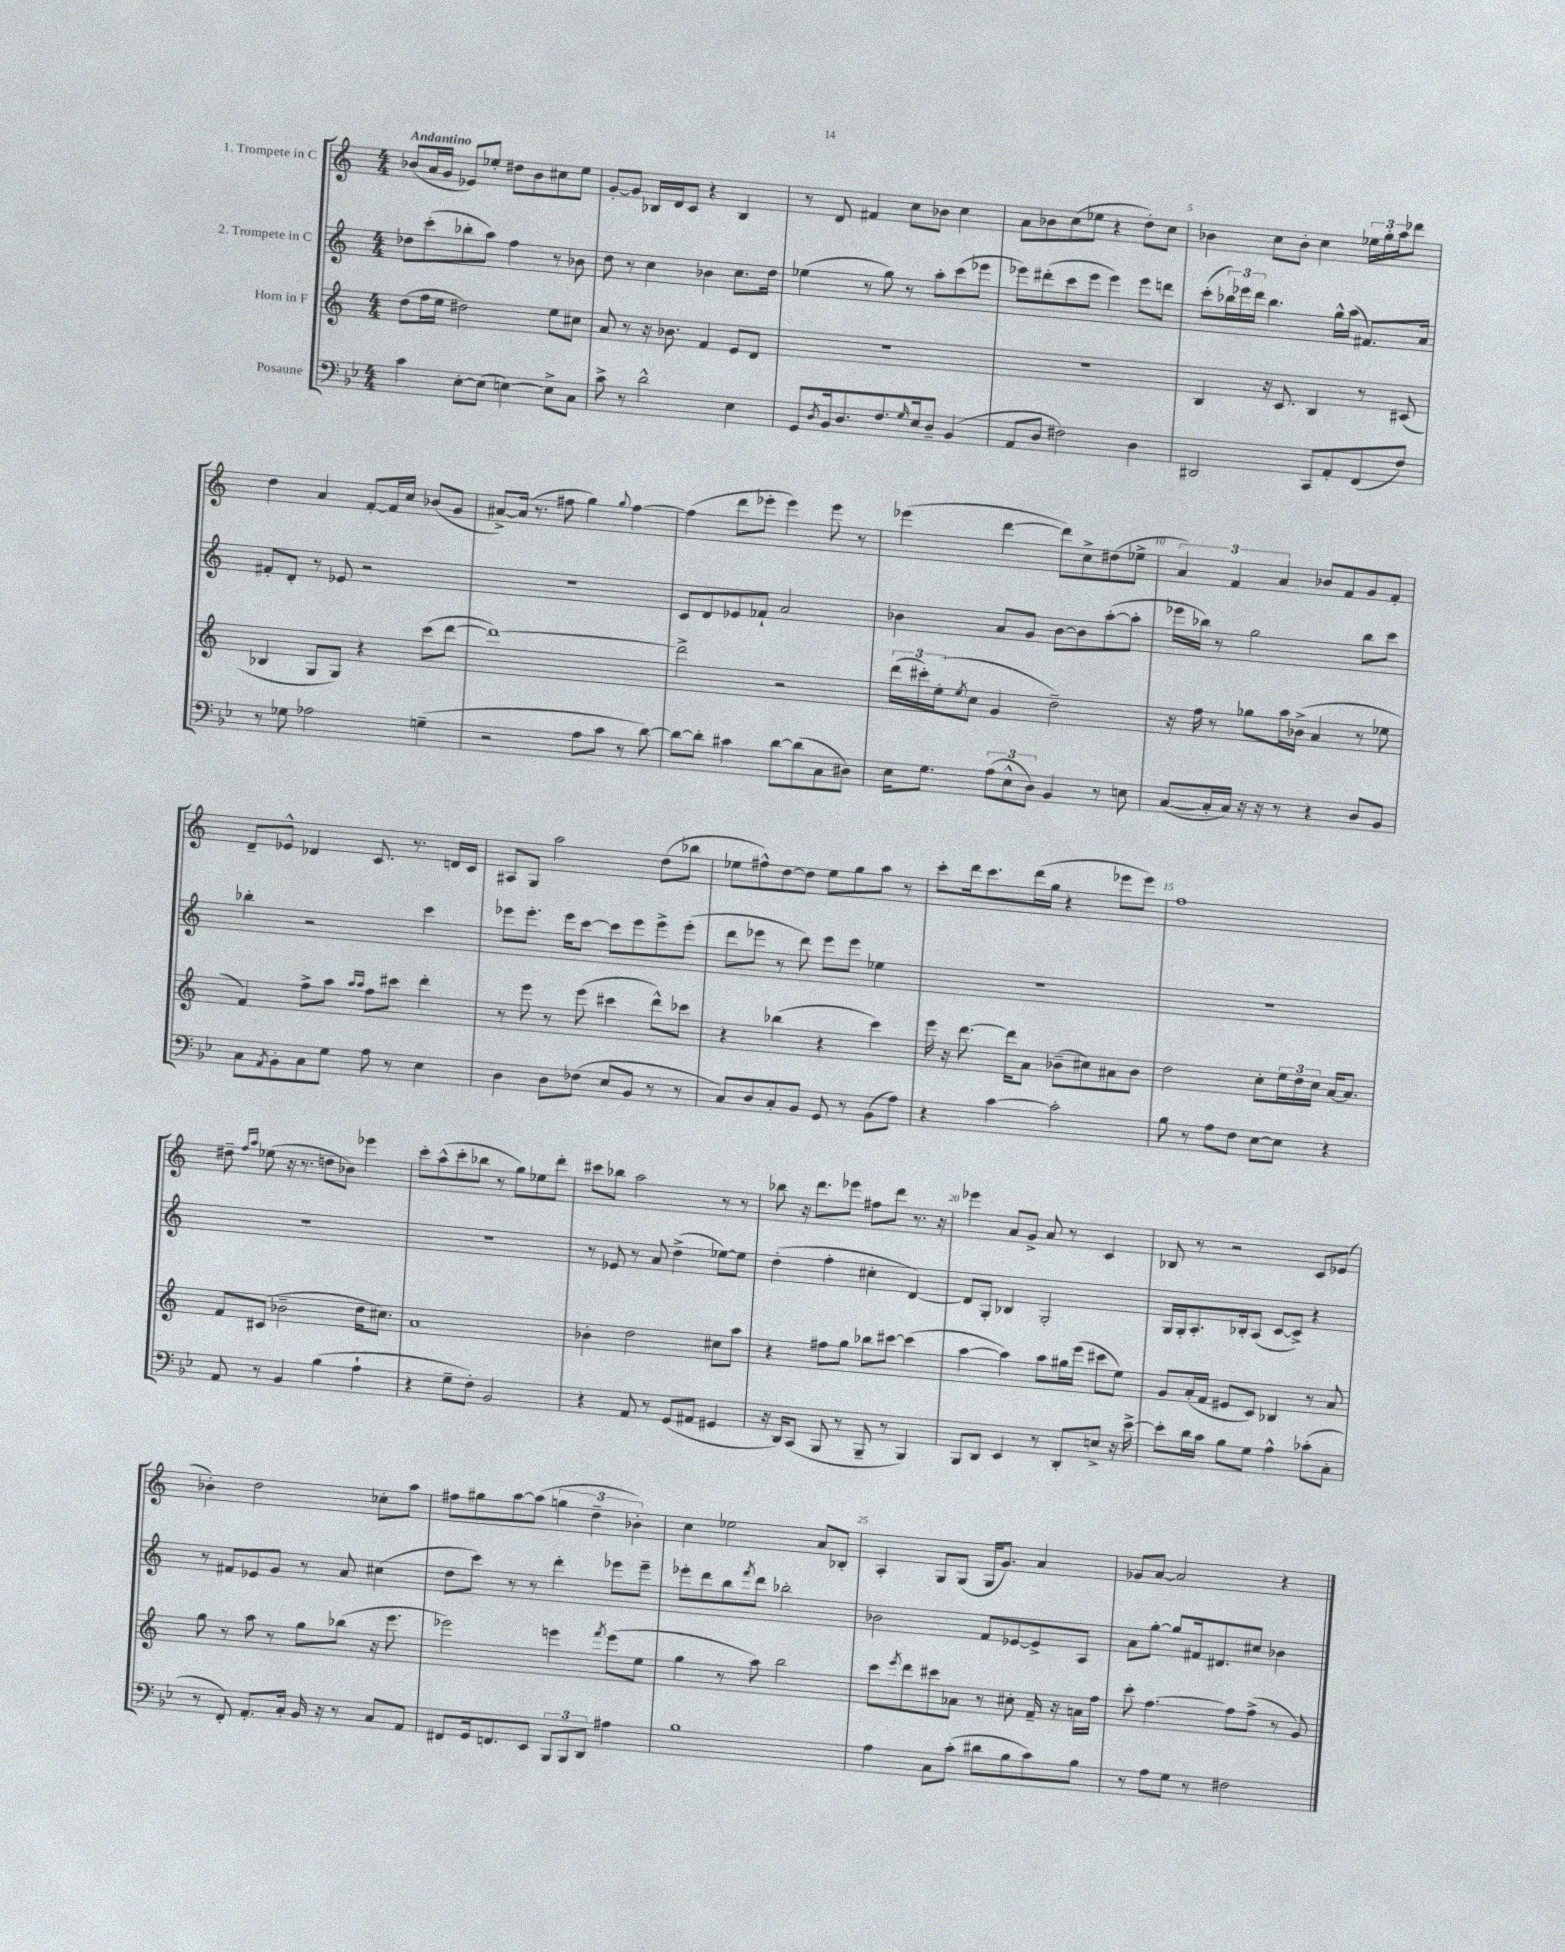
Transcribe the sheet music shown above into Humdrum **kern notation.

**kern	**kern	**kern	**kern
*part4	*part3	*part2	*part1
*staff4	*staff3	*staff2	*staff1
*I"Posaune	*I"Horn in F	*I"2. Trompete in C	*I"1. Trompete in C
*clefF4	*clefG2	*clefG2	*clefG2
*k[b-e-]	*k[]	*k[]	*k[]
*M4/4	*M4/4	*M4/4	*M4/4
=1	=1	=1	=1
!	!	!	!LO:TX:a:B:t=Andantino
4c\	(8dd\L	8dd-X\L	(8b-X/L
.	16ff\L	(8ccc'\	16a/L
.	16ee\JJ	.	16g/JJ
[8E-'\L	2dd#X\)	8bb-X'\	8e-X/L)
(8E-\J]	.	8aa\J)	8ee-X'/J
[4En\)	.	4ff\	8dd#X\L
.	.	.	8b-\
8E^\L]	8ee\L	8r	8cc#X\
8C\J	8cc#X\J	8b-X\	8ee-\J
=2	=2	=2	=2
8c^\	8a/	8dd\	[8g'/L
8r	8r	8r	8g/J]
2d^^\	16r	4cc\	16B-X/LL
.	8.b-X\	.	16d/J
.	.	.	8c/J
.	4f/	4b-X\	4r
4E-\	8e/L	8.cc\L	4B-/
.	8d/J	.	.
.	.	16dd\Jk	.
=3	=3	=3	=3
8GG/L	1r	(4ee-X\	8r
8qD/	.	.	.
16BB-/k	.	.	8d/
8.D/	.	.	.
.	.	8r	4f#X/
8.F/	.	8gg\)	.
.	.	8r	8cc\L
16qqG/	.	.	.
16E-/k	.	.	.
8D~/J	.	8aa'\L	8b-X\J
(4BB-/	.	(8ccc\	4cc\
.	.	8eee-X\J	.
=4	=4	=4	=4
8AA/L	1r	8eee-X\L)	8a\L
8D/J	.	(8ddd#X'\	8b-X\
2F#X\)	.	8ccc\	(8cc\
.	.	8eee-\J	8ee-X\J
.	.	4eee-\)	4r
4D\	.	8eee-\L	8dd'\L)
.	.	8dddn\J	8cc\J
=5	=5	=5	=5
2DD#X/	4B/	(8ccc'\L	4b-X\
.	.	24bb-X\L)	.
.	.	24eee-X\	.
.	.	24ddd\JJ	.
.	16r	4.bb-\	8cc\L
.	8.c/	.	.
.	.	.	8b-'\J
8CC/L	4B/	.	4cc\
8AA'/	.	16gg^^\LL	.
.	.	(16aa\JJ	.
(8FF/	8r	8.f#X/L)	24ee-X\LL
.	.	.	24gg'\
.	.	.	24aa\J
8F/J)	(8c#X/	.	8ddd-X\J
.	.	16a/Jk	.
!!LO:LB:g=z
=6	=6	=6	=6
8r	4B-X/	8f#X'/L	4dd\
8G-X\	.	8d'/J	.
2A-X\	8G/L	8r	4a/
.	8G/J)	8e-X/	.
.	4r	2r	[8f'/L
.	.	.	16f/L]
.	.	.	16cc/JJ
(4Gn~\	(8ccc\L	.	(8b-X/L
.	[8ddd\J	.	8g/J
=7	=7	=7	=7
2r	1ddd_)	1r	[8a#X^/L)
.	.	.	(16a#/Jk]
.	.	.	8.r
.	.	.	8ff#X\
8A\L	.	.	4gg\)
8c\J	.	.	.
.	.	.	8qqgg/
8r	.	.	[4ff#\
[8d\)	.	.	.
=8	=8	=8	=8
8d\L_	2ddd^\]	8c/L	(4ff#\]
8d'\J]	.	8d/	.
4c#X\	.	8e-X/	8ddd\L
.	.	8f-X`/J	8eee-X'\J
[8d\L	2r	2a/	4eee-\)
(8d\]	.	.	.
8C\	.	.	8eee-\
8D#X\J)	.	.	8r
=9	=9	=9	=9
16E-\KL	(24ddd\LL	4b-X\	(4eee-X\
.	24ccc#X'\)	.	.
8.G\J	.	.	.
.	(24ee'\J	.	.
.	8qee/	.	.
.	8cc\J	.	.
(12A\L	4g/	8a/L	[4ddd\
12E-^^\	.	.	.
.	.	8g/J	.
12D\J)	.	.	.
4BB-/	2dd~\)	[8b-\L	8ddd\L])
.	.	8b-\]	8cc^\
8r	.	([8aa'\	(8dd#X\
8En\	.	8aa'\J]	8ee-X^\J
=10	=10	=10	=10
([8C/L	16r	16eee-X\LL	6a/)
.	16ff\	16bb-X\JJ)	.
16C'/L]	8r	8r	.
.	.	.	6f/
16C/JJ)	.	.	.
16r	8gg-X\L	2gg\	.
16r	.	.	.
.	.	.	6a/
8r	16aa\L	.	.
.	(16b-X^\JJ	.	.
4r	4a/	.	8b-X/L
.	.	.	8f/
8D/L	8r	8bb-\L	8g/
8BB-/J	8ee-X\	8ccc\J	8f'/J
!!LO:LB:g=z
=11	=11	=11	=11
8C\L	4f/)	4bb-X'\	8d~/L
8qAA/	.	.	.
8BB-'\	.	.	8e-X^^/J
8C\	8ff^\L	2r	4d-X/
8G\J	8aa\J	.	.
.	16qqaa/LL	.	.
.	16qqaa/JJ	.	.
8A\	8ff\L	.	8.c/
8r	8ccc#X\J	.	.
.	.	.	8.r
4E-\	4ddd'\	4ccc\	.
.	.	.	16dn/LL
.	.	.	16c/JJ
=12	=12	=12	=12
4D\	8r	8eee-X\L	8A#X/L
.	8eee\	8.eee-'\J	8G/J
8D\L	8r	.	2aa\
.	.	16eee-\KL	.
(8F-X\J	(8eee\	[8ccc\J	.
8E-/L	4ccc#X\	8ccc\L]	.
8BB-/J	.	8eee-\	.
8r	8ddd^^\L)	8eee-^\	(8dd\L
8r	8ccc-X\J	(8eee-'\J	8bb-X\J
=13	=13	=13	=13
8C/L)	4r	8ddd\L	8ee-X\L
8D/	.	8eee-X\J	8ff#X^^\)
8C'/	(4bb-X\	8r	[8dd\
8BB-/J	.	8ddd\)	8dd\J]
8GG/	4r	8eee-\L	8ee-\L
8r	.	8eee-\J	8gg\
(8BB-\L	4ccc\)	4ee-X\	8aa\J
8A\J)	.	.	8r
=14	=14	=14	=14
4r	16eee\	1r	8ccc'\L
.	16r	.	.
.	[8.ddd\	.	16ddd\k
.	.	.	8.ccc\
[4c\	.	.	.
.	16ddd\KL]	.	.
.	8a\J	.	(16ddd\L
.	.	.	16gg\JJ
2c'\]	(8b-X~\L	.	4r
.	8cc#X\)	.	.
.	8a#X\	.	8eee-X\L
.	8b-\J	.	8eee-\J)
=15	=15	=15	=15
8B-\	2dd\	1r	1ff
8r	.	.	.
8A\L	.	.	.
8F\J	.	.	.
[8E-\L	8cc'\L	.	.
8E-\J]	24ee\L	.	.
.	24dd\	.	.
.	24cc\JJ	.	.
4r	[16a/KL	.	.
.	8.a/J]	.	.
!!LO:LB:g=z
=16	=16	=16	=16
8AA/	8f/L	1r	8dd#X~\
.	.	.	16qqff/LL
.	.	.	16qqaa/JJ
8r	(8c#X/J	.	(8ee-X\
4BB-/	2b-X~\	.	16r
.	.	.	8.r
(4B-\	.	.	8ddn\L
.	.	.	8b-X\J)
4A`\	16dd\KL	.	4eee-X\
.	8.cc#X\J)	.	.
=17	=17	=17	=17
4r	1a	1r	8ccc'\L
.	.	.	(8aa^^\
8G~\L	.	.	8ccc'\
8F'\J)	.	.	8bb-X\J
2BB-/	.	.	8r
.	.	.	8gg\L)
.	.	.	8ee-X\
.	.	.	8ddd'\J
=18	=18	=18	=18
4r	4b-X'\	8r	8ccc#X\L
.	.	8e-X/	8bb-X\J
8AA/	2dd\	8r	2aa\
8r	.	8a/	.
(8GG/L	.	(4dd^\	.
8AA#X/J	.	.	.
4GG#X/	8cc#X\L	[8ee-X\L)	8r
.	8aa\J	8ee-\J]	8r
=19	=19	=19	=19
16r	4r	(4dd'\	8bb-X\
16DD/KL)	.	.	.
(8CC/J	.	.	16r
.	.	.	8.ddd\L
8BBB-/	8ff#X\L	4ff'\	.
8r	8gg\J	.	8eee-X\J
8BBB-~/	8bb-X\L	4cc#X'\	8ff#X\L
8r	[8ccc#X\J	.	8ddd\J
4BBB-/)	(4ccc#\]	[4d/)	8.r
.	.	.	16r
=20	=20	=20	=20
8BBB-/L	[4aa\	8d/L]	4eee-X\
8DD/J	.	8G'/J	.
4EE-/	4aa\])	4B-X/	8a/L
.	.	.	8g^/J
8r	8aa\L	2G'/	8a/
8DD'/L	16gg#X\L	.	8r
.	(16eee\JJ	.	.
8En^/J	8ccc#X\L	.	4c/
16r	8ee\J)	.	.
[16e-^\	.	.	.
=21	=21	=21	=21
8e-'\L]	8g/L	16G/LL	8B-X/
.	.	16G'/J	.
16d\L	(16a'/L	8.A'/	8r
16c\JJ	16f/JJ	.	.
8B-\L	8e#X/L	.	2r
.	.	16B-X'/k	.
8G\J	8c/J)	(8A/J	.
4A^^\	4B-X/	[8c/L	.
.	.	8c^/J])	.
(8c-X'\L	8r	4r	8c/L
8C'\J	8a/	.	(8e-X/J
!!LO:LB:g=z
=22	=22	=22	=22
8r	8gg\	8r	4b-X'\)
8FF'/)	8r	8f#X/L	.
8.AA'/L	8aa\	8e-X/	2dd\
.	8r	8g/J	.
16C'/Jk	.	.	.
16BB-/	8gg\L	8r	.
16r	.	.	.
8r	(8bb-X\J	8a/	.
8C/L	16r	(4cc#X\	8cc-X'\L
.	8.eee\	.	.
8AA/J	.	.	8aa\J
=23	=23	=23	=23
8FF#X/L	2eee-X\)	8dd\L	8ff#X\L
16GG/k	.	8ccc\J)	8gg#X\
8.FFn/	.	.	.
.	.	8r	[8aa\
8EE-/J	.	8r	(8aa\J]
12BBB-/L	4eeen\	4ddd'\	6ggn\
12BBB-/	.	.	.
12DD/J	.	.	6dd~\
.	8qfff/	.	.
4A#X\	(8eee\L	8eee-X\L	.
.	.	.	6b-X'\)
.	8ee\J	8eee-~\J	.
=24	=24	=24	=24
1B-	4gg\	8eee-X'\L	4cc\
.	.	8ddd\	.
.	8r	8bb\	2ee-X\
.	.	8qfff/	.
.	8aa\)	8ddd\J	.
.	2bb\	2bb-X'\	.
.	.	.	8a/L
.	.	.	8B-X'/J
=25	=25	=25	=25
4A\	8ccc\L	2b-X\	4A'/
.	8qeee/	.	.
.	8ddd\	.	.
8C\L	8ccc#X\	.	8G/L
(8c'\J	8a-X\J	.	(8G/J
8d#X\L	8r	8f/L	16G/KL
.	.	.	8.g/J)
8B-\	8cc#X'\	[8e-X/	.
8c\)	16f~/	8e-^/]	4a/
.	16r	.	.
8B-\J	16an\LL	8A/J	.
.	16ff\JJ	.	.
=26	=26	=26	=26
8r	8ccc'\	8a\L	8g-X/L
8A\L	[4.ff\	[8gg'\J	[8a/J
8G\J	.	8gg/L]	2a/]
8r	.	16f#X/k	.
.	.	8.d#X/	.
2F#X\	8ff\L]	.	.
.	(8ff^\J	8cc#X/J	.
.	8r	4b-X\	4r
.	8g/)	.	.
==	==	==	==
*-	*-	*-	*-
